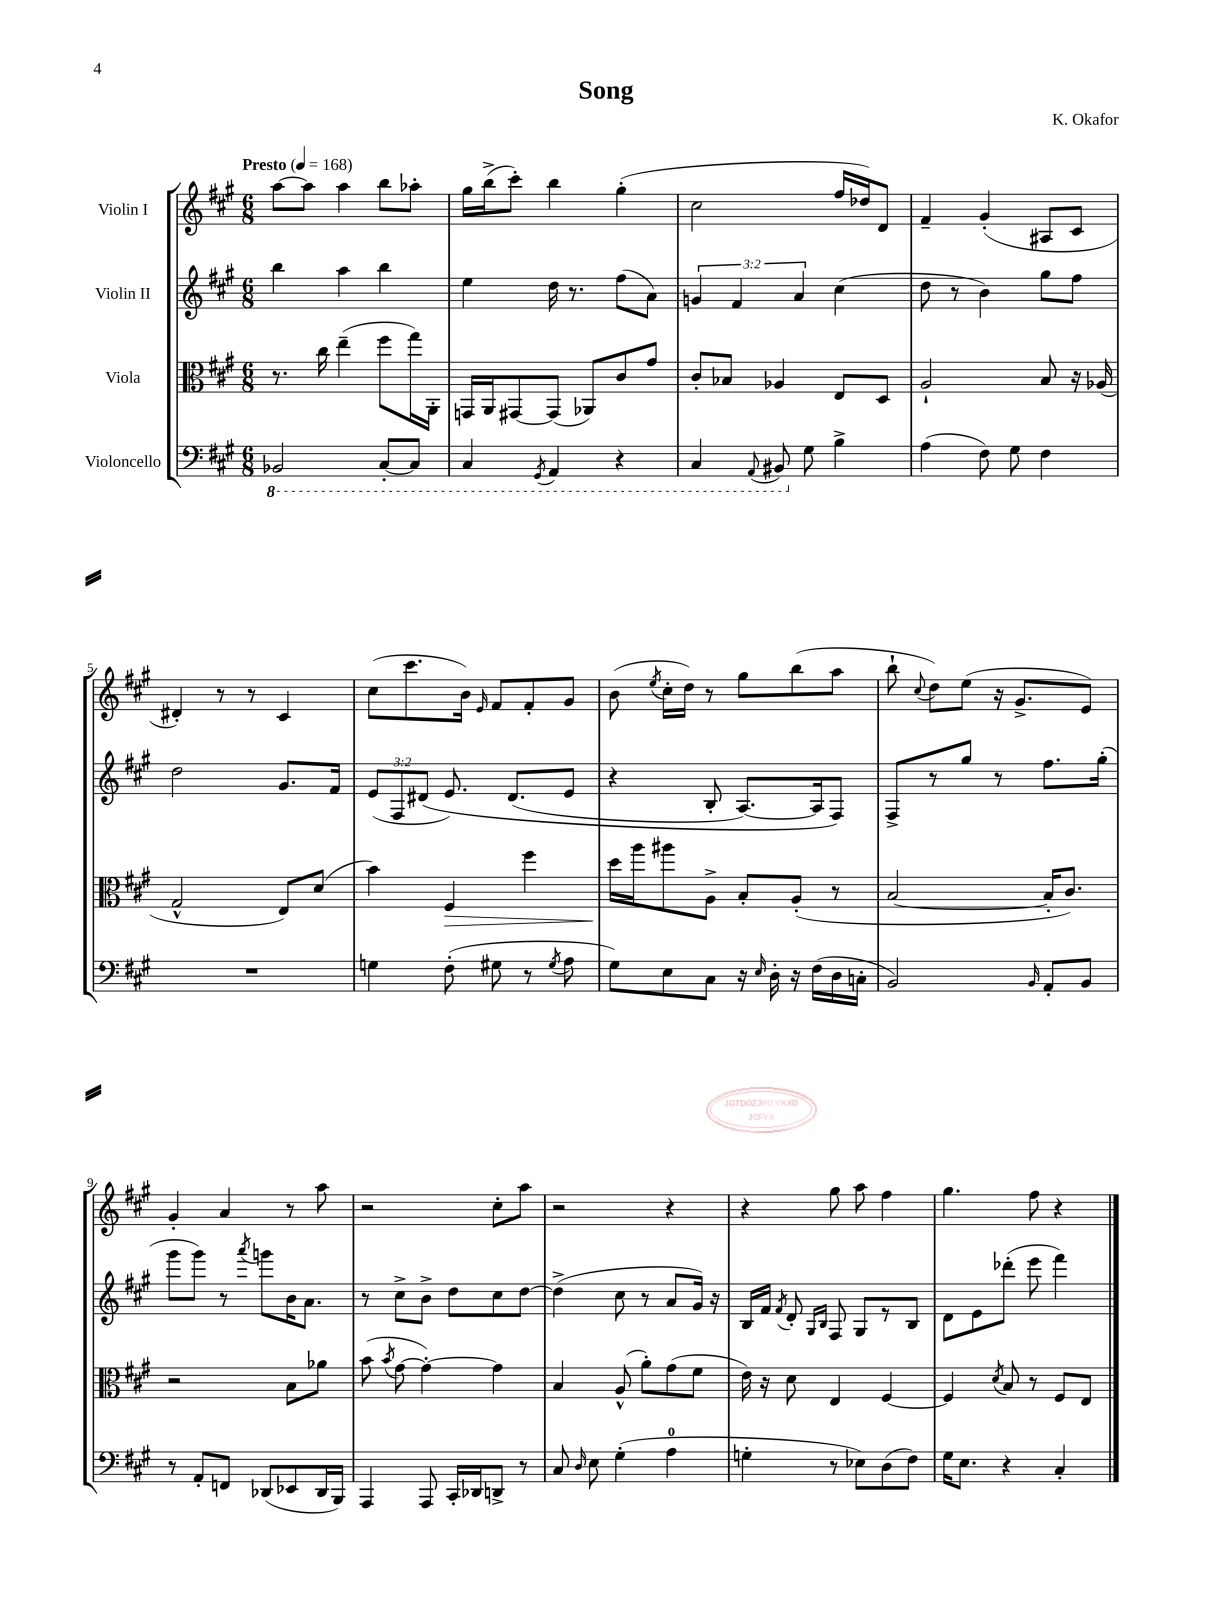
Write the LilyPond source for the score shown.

\header { title = "Song" composer = "K. Okafor" }
<<
\new StaffGroup <<
\new Staff = "s0" \with { instrumentName = "Violin I" } {
    \clef treble \key a \major \numericTimeSignature \time 6/8 \tempo "Presto" 4 = 168
    \autoBeamOff a''8[~ a''8] a''4 b''8[ aes''8]-. |
    gis''16[ b''16->( cis'''8]-.) b''4 gis''4-.( |
    cis''2 fis''16[ des''16) d'8] |
    fis'4-- gis'4-.( ais8[ cis'8] |
    dis'4-.) r8 r8 cis'4 |
    cis''8[( cis'''8. b'16]) \grace { e'16 } fis'8[ fis'8-. gis'8] |
    b'8( \acciaccatura { e''8 } cis''16[-. d''16]) r8 gis''8[ b''8( a''8] |
    b''8-! \appoggiatura { cis''8 } d''8[) e''8]( r16 gis'8.[-> e'8]) |
    gis'4-. a'4 r8 a''8 |
    r2 cis''8[-. a''8] |
    r2 r4 |
    r4 gis''8 a''8 fis''4 |
    gis''4. fis''8 r4 \bar "|." |
}
\new Staff = "s1" \with { instrumentName = "Violin II" } {
    \clef treble \key a \major \numericTimeSignature \time 6/8 \override Staff.TupletNumber.text = #tuplet-number::calc-fraction-text
    \autoBeamOff b''4 a''4 b''4 |
    e''4 d''16 r8. fis''8[( a'8]) |
    \tuplet 3/2 { g'4 fis'4 a'4 } cis''4( |
    d''8 r8 b'4) gis''8[ fis''8] |
    d''2 gis'8.[ fis'16] |
    \tuplet 3/2 { e'8[( fis8 dis'8]\( } e'8.) dis'8.[( e'8] |
    r4 b8-. a8.[~) a16 fis8]\) |
    fis8[-> r8 gis''8] r8 fis''8.[ gis''16]-.( |
    gis'''8[ gis'''8]) r8 \acciaccatura { a'''8 } g'''8[ b'16 a'8.] |
    r8 cis''8[-> b'8]-> d''8[ cis''8 d''8]~ |
    d''4->( cis''8 r8 a'8[ gis'16]) r16 |
    b16[ fis'16] \acciaccatura { fis'8 } d'8-. \grace { gis16[ b16] } fis8 gis8[ r8 b8] |
    d'8[ e'8 des'''8]-.( e'''8 fis'''4) \bar "|." |
}
\new Staff = "s2" \with { instrumentName = "Viola" } {
    \clef alto \key a \major \numericTimeSignature \time 6/8
    \autoBeamOff r8. cis''16 e''4--( fis''8[ gis''16) a,16]-. |
    g,16[ a,16 gis,8~ gis,8]( aes,8[) cis'8 gis'8] |
    cis'8[-. bes8] aes4 e8[ d8] |
    a2-! b8 r16 aes16( |
    gis2-^ e8[) d'8]( |
    b'4) fis4\> fis''4 |
    d''16[\! a''16 ais''8 a8]-> b8[-. a8]-.( r8 |
    b2~ b16[-. cis'8.]) |
    r2 b8[ aes'8] |
    b'8( \acciaccatura { b'8 } gis'8~ gis'4~-.) gis'4 |
    b4 a8-^( a'8[-.) gis'8( fis'8] |
    e'16) r16 d'8 e4 fis4~ |
    fis4 \acciaccatura { d'8 } b8 r8 fis8[ e8] \bar "|." |
}
\new Staff = "s3" \with { instrumentName = "Violoncello" } {
    \clef bass \key a \major \numericTimeSignature \time 6/8
    \autoBeamOff \ottava #-1 bes,,2 cis,8[~-. cis,8] |
    cis,4 \acciaccatura { gis,,8 } a,,4 r4 |
    cis,4 \appoggiatura { a,,8 } bis,,8 \ottava #0 gis8 b4-> |
    a4( fis8) gis8 fis4 |
    R2. |
    g4 fis8-.( gis8 r8 \acciaccatura { gis8 } a8 |
    gis8[) e8 cis8] r16 \grace { e16 } d16-. r16 fis16[( d16 c16]-. |
    b,2) \grace { b,16 } a,8[-. b,8] |
    r8 a,8[-. f,8] des,8[( ees,8 des,16 b,,16]) |
    a,,4 a,,8 cis,16[-. des,16 d,8]-> r8 |
    cis8 \grace { d16 } e8 gis4-.( a4-0 |
    g4-. r8 ees8[) d8( fis8]) |
    gis16[ e8.] r4 cis4-. \bar "|." |
}
>>
>>
